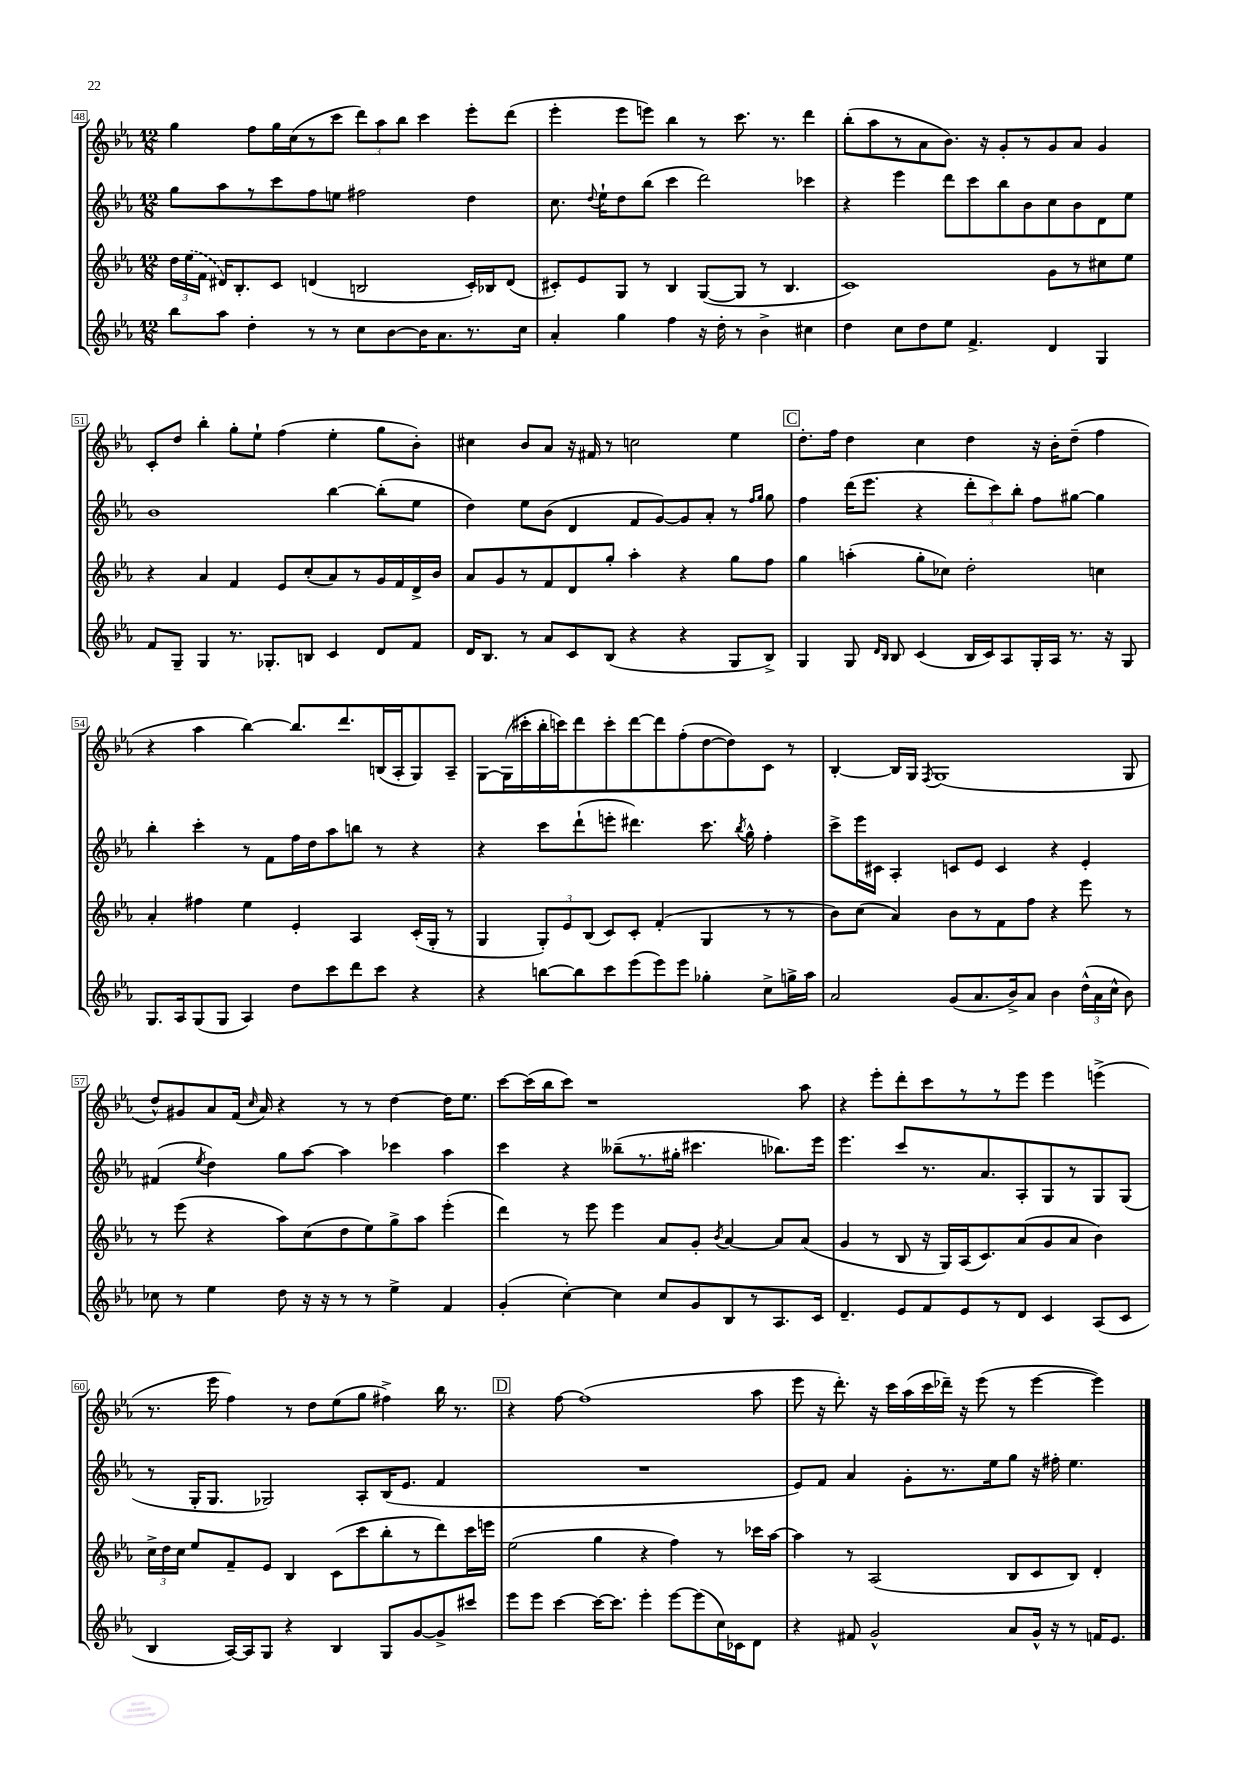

**kern	**kern	**kern	**kern
*staff4	*staff3	*staff2	*staff1
*clefG2	*clefG2	*clefG2	*clefG2
*k[b-e-a-]	*k[b-e-a-]	*k[b-e-a-]	*k[b-e-a-]
*M12/8	*M12/8	*M12/8	*M12/8
8bb-	24dd	8gg	4gg
.	(24ee-	.	.
.	24f	.	.
8aa-	16d#)	8aa-	.
.	8.B-'	.	.
4dd'	.	8r	8ff
.	8c	8ccc	16gg
.	.	.	(16cc
8r	(4d	8ff	8r
8r	.	8ee	8ccc
8cc	2B	2ff#	12ddd)
.	.	.	12aa-
[8b-	.	.	.
.	.	.	12bb-
16b-]	.	.	4ccc
8.a-	.	.	.
8.r	16c')	4dd	8eee-'
.	16B-	.	.
.	(8d	.	(8ddd
16cc	.	.	.
=	=	=	=
4a-'	8c#')	8.cc	4eee-'
.	8e-	.	.
.	.	8qqdd	.
.	.	16ee-`	.
4gg	8G	8dd	8eee-
.	8r	(8bb-	8eee)
4ff	4B-	4ccc	4bb-
16r	([8G	2ddd)	8r
16dd'	.	.	.
8r	8G]	.	8.ccc
4b-^	8r	.	.
.	.	.	8.r
.	4.B-	.	.
4cc#	.	4ccc-	4ddd
=	=	=	=
4dd	1c)	4r	(8bb-'
.	.	.	8aa-
8cc	.	4eee-	8r
8dd	.	.	8a-
8ee-	.	8ddd	8.b-)
4.f^	.	8ccc	.
.	.	.	16r
.	.	8bb-	8g'
.	.	8b-	8r
4d	8g	8cc	8g
.	8r	8b-	8a-
4G	8cc#	8d	4g
.	8ee-	8ee-	.
=	=	=	=
8f	4r	1b-	8c'
8G~	.	.	8dd
4G	4a-	.	4bb-'
8.r	4f	.	8gg'
.	.	.	8ee-`
8.G-'	.	.	.
.	8e-	.	(4ff
8B	(8cc'	.	.
4c	8a-)	[4bb-	4ee-'
.	8r	.	.
8d	16g	(8bb-']	8gg
.	16f	.	.
8f	16d^	8ee-	8b-')
.	16b-	.	.
=	=	=	=
16d	8a-	4dd)	4cc#
8.B-	.	.	.
.	8g	.	.
8r	8r	8ee-	8b-
8a-	8f	(8b-	8a-
8c	8d	4d	16r
.	.	.	16f#
(8B-	8gg'	.	8r
4r	4aa-'	8f	2cc
.	.	[8g)	.
4r	4r	8g]	.
.	.	8a-'	.
8G	8gg	8r	4ee-
.	.	16qqff	.
.	.	16qqgg	.
8B-^)	8ff	8gg	.
=	=	=	=
4G	4gg	4ff	8.dd'
.	.	.	16ff
8G	(4aa'	(16ddd	4dd
.	.	8.eee-	.
16qqd	.	.	.
16qqB-	.	.	.
8B-	.	.	.
(4c	8gg'	4r	4cc
.	8cc-)	.	.
16B-	2dd'	12ddd'	4dd
16c)	.	.	.
.	.	12ccc)	.
8A-	.	.	.
.	.	12bb-'	.
16G'	.	8ff	16r
16A-	.	.	16b-'
8.r	.	[8gg#	(8dd~
.	4cc	4gg#]	4ff
16r	.	.	.
8G	.	.	.
=	=	=	=
8.G	4a-'	4bb-'	4r
16A-	.	.	.
(8G	4ff#	4ccc'	4aa-
8G	.	.	.
4A-)	4ee-	8r	[4bb-)
.	.	8f	.
8dd	4e-'	16ff	8.bb-]
.	.	16dd	.
8ccc	.	8aa-	.
.	.	.	8.ddd
8ddd	4A-	8bb	.
8ccc	.	8r	(16B
.	.	.	16A-'
4r	(16c'	4r	8G)
.	16G'	.	.
.	8r	.	8A-~
=	=	=	=
4r	4G	4r	[8G
.	.	.	(16G]
.	.	.	16ccc#'
[8bb	12G')	8ccc	16bb-'
.	.	.	16ccc)
.	12e-	.	.
8bb]	.	(8ddd`	8ddd
.	(12B-	.	.
8ccc	8c)	8eee'	8ccc'
(8eee-	8c'	4.ddd#)	[8ddd
8eee-)	(4f'	.	8ddd]
8eee-	.	.	(8ff'
4gg-'	4G	8.ccc	[8dd
.	.	.	8dd])
.	.	8qbb-	.
.	.	16gg^^	.
8cc^	8r	4ff'	8c
16gg^	8r	.	8r
16aa-	.	.	.
=	=	=	=
2a-	8b-)	8ccc^	[4B-'
.	(8cc	16eee-	.
.	.	16c#	.
.	4a-)	4A-'	16B-]
.	.	.	16G
.	.	.	8qF
.	.	.	(1G
(8g	8b-	8c	.
8.a-	8r	8e-	.
.	8f	4c	.
16b-^)	.	.	.
8a-	8ff	.	.
4b-	4r	4r	.
(24dd^^	8eee-	4e-'	.
24a-	.	.	.
24cc^^	.	.	.
8b-)	8r	.	8G
=	=	=	=
8cc-	8r	(4f#	8dd^^)
8r	(8eee-	.	8g#
.	.	8qee-	.
4ee-	4r	4dd)	8a-
.	.	.	(16f
.	.	.	16qqcc
.	.	.	16a-)
8dd	8aa-)	8gg	4r
16r	(8cc	[8aa-	.
16r	.	.	.
8r	8dd	4aa-]	8r
8r	8ee-)	.	8r
4ee-^	8gg^	4ccc-	[4dd
.	8aa-	.	.
4f	(4eee-'	4aa-	16dd]
.	.	.	8.ee-
=	=	=	=
(4g'	4ddd)	4ccc	[8ccc
.	.	.	(16ccc]
.	.	.	16bb-
[4cc')	8r	4r	8ccc)
.	8eee-	.	1r
4cc]	4eee-	(8bb--~	.
.	.	8.r	.
8cc	8a-	.	.
.	.	16gg#'	.
8g	8g'	4.ccc#	.
.	8qb-	.	.
8B-	[4a-	.	.
8r	.	.	.
8.A-	8a-]	8.bb-)	.
.	(8a-	.	8aa-
16c	.	16eee-	.
=	=	=	=
4.d~	4g	4.eee-	4r
.	8r	.	8eee-'
8e-	8B-	8ccc	8ddd'
8f	16r	8.r	8ccc
.	16G)	.	.
8e-	(16A-	.	8r
.	8.c)	8.a-	.
8r	.	.	8r
8d	(8a-	8A-'	8eee-
4c	8g	8G	4eee-
.	8a-	8r	.
(8A-	4b-)	8G	(4eee^
8c	.	(8G	.
=	=	=	=
4B-	24cc^	8r	8.r
.	24dd	.	.
.	24cc	.	.
.	8ee-	16G'	.
.	.	8.G	16eee-
[16A-)	8f~	.	4ff)
16A-]	.	.	.
8G	8e-	2G-)	.
4r	4B-	.	8r
.	.	.	8dd
4B-	(8c	.	(8ee-
.	8ccc	8A-'	8gg
8G	8bb-'	(16B-	4ff#^)
.	.	8.e-	.
[8g	8r	.	.
8g^]	8ddd)	4f	16bb-
.	.	.	8.r
8ccc#	16ccc	.	.
.	16eee	.	.
=	=	=	=
8eee-	(2ee-	1.r	4r
8eee-	.	.	.
[4ccc	.	.	[8ff
.	.	.	(1ff]
16ccc_	4gg	.	.
8.ccc]	.	.	.
4eee-'	4r	.	.
[8eee-	4ff)	.	.
(8eee-]	.	.	.
16cc)	8r	.	.
16c-	.	.	.
8d	16ccc-	.	8aa-
.	[16aa-	.	.
=	=	=	=
4r	4aa-]	8e-)	8eee-
.	.	8f	16r
.	.	.	8.ddd')
8f#	8r	4a-	.
2g^^	(2A-	.	16r
.	.	.	16ccc
.	.	8g'	(16aa-
.	.	.	16ccc
.	.	8.r	16ddd-~)
.	.	.	16r
.	.	.	(8eee-
.	.	16ee-	.
8a-	8B-	8gg	8r
16g^^	8c	16r	[4eee-
16r	.	16ff#'	.
8r	8B-)	4.ee-	.
16f	4d'	.	4eee-])
8.e-	.	.	.
==	==	==	==
*-	*-	*-	*-
